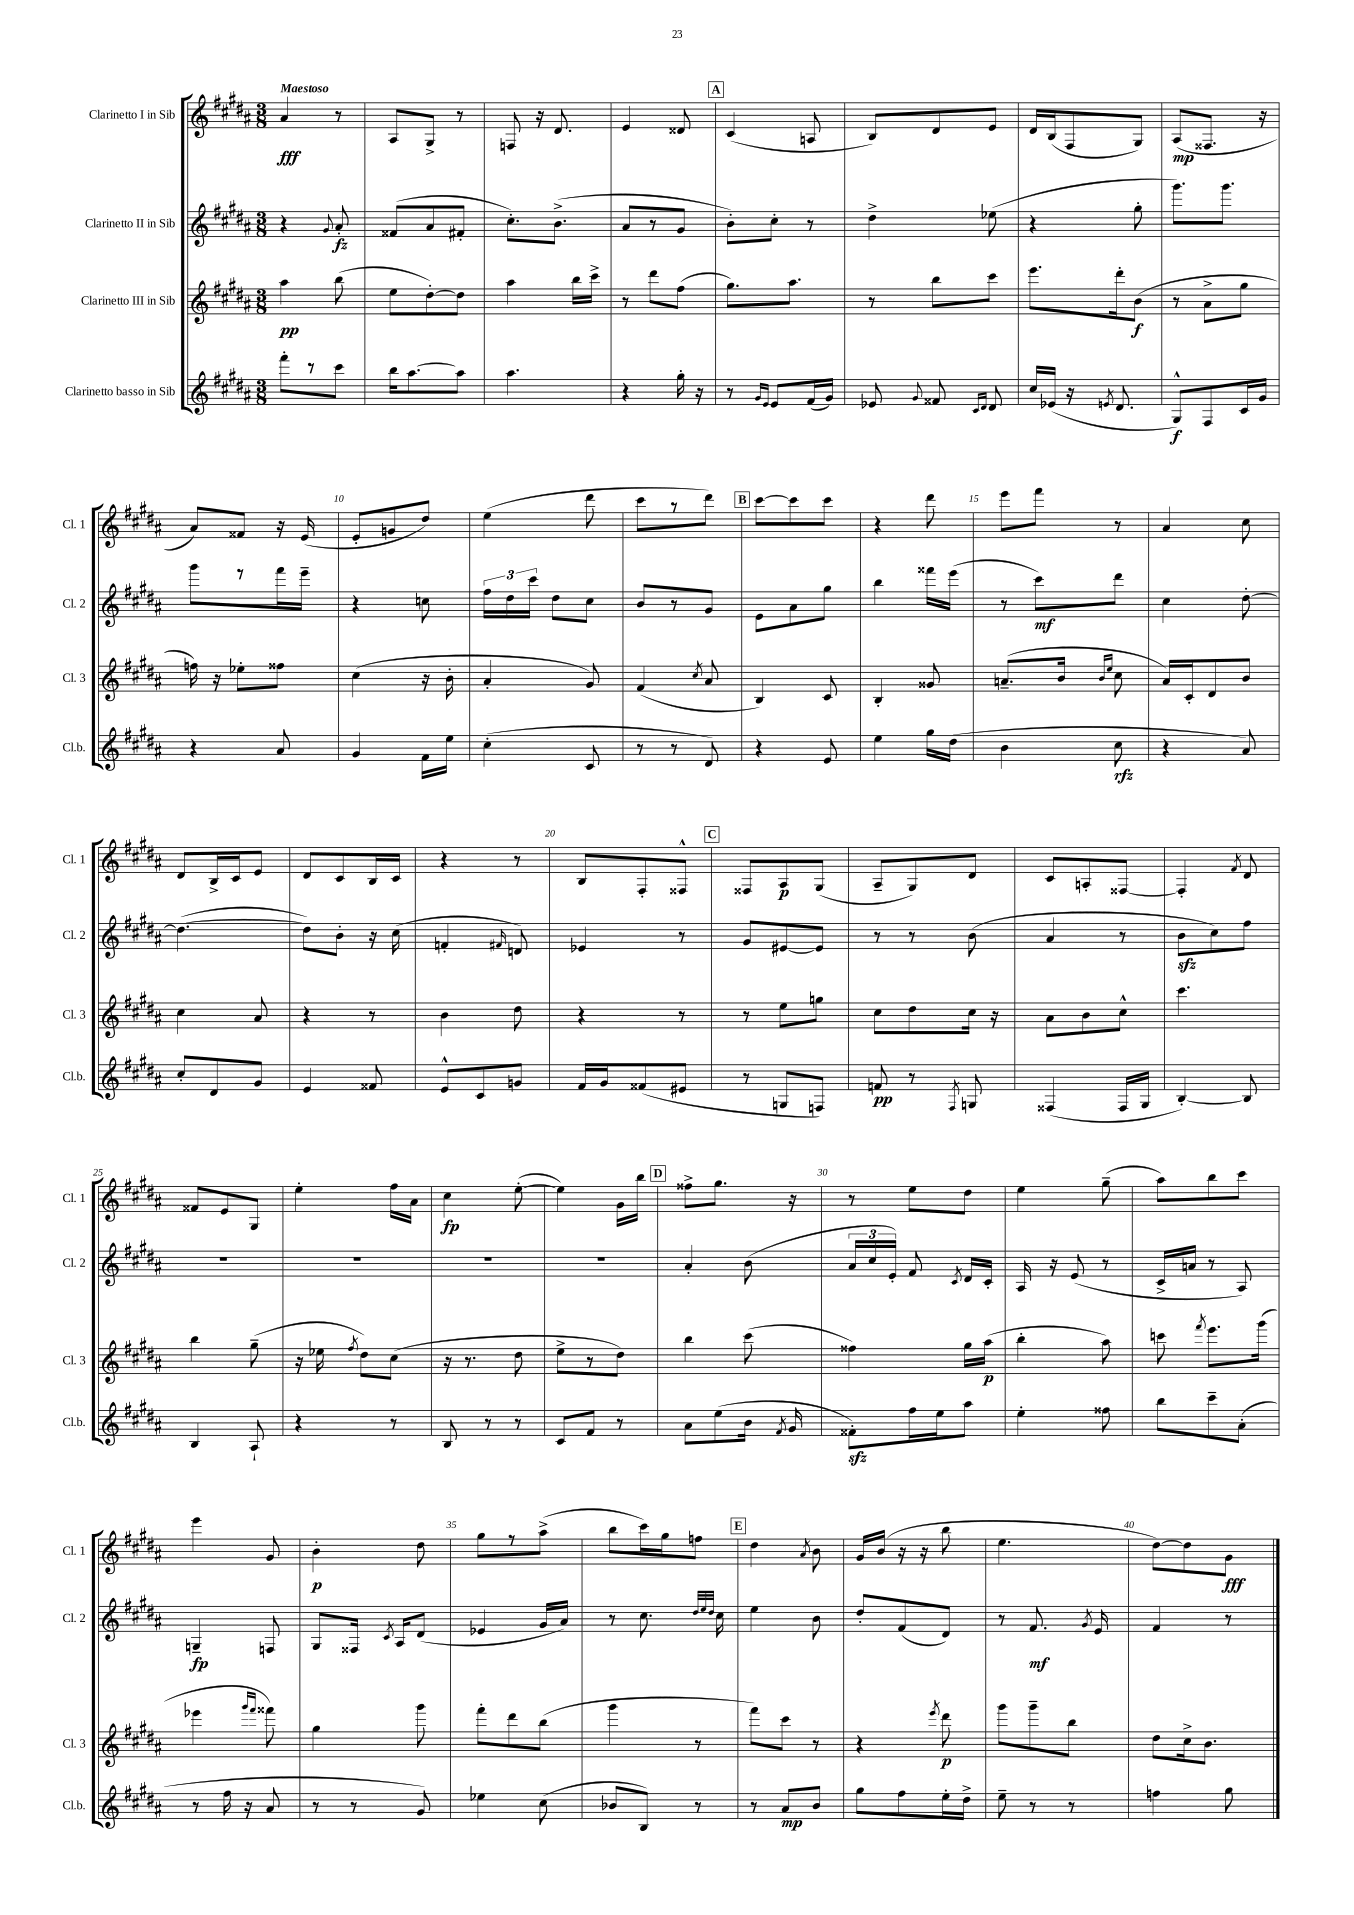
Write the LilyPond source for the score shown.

<<
\new StaffGroup <<
\new Staff = "s0" \with { instrumentName = "Clarinetto I in Sib" shortInstrumentName = "Cl. 1" } {
    \clef treble \key b \major \numericTimeSignature \time 3/8 \tempo "Maestoso"
    \autoBeamOff ais'4\fff r8 |
    ais8[ gis8]-> r8 |
    f8 r16 dis'8. |
    e'4 disis'8 |
    \mark \markup { \box "A" } cis'4( a8 |
    b8[) dis'8 e'8] |
    dis'16[ b16( fis8 gis8]) |
    ais8[\mp( fisis8.] r16 |
    ais'8[) fisis'8] r16 e'16( |
    e'8[-. g'8 dis''8]) |
    e''4( dis'''8 |
    cis'''8[ r8 dis'''8]) |
    \mark \markup { \box "B" } cis'''8[~ cis'''8 cis'''8] |
    r4 dis'''8 |
    e'''8[ fis'''8] r8 |
    ais'4 cis''8 |
    dis'8[ b16-> cis'16 e'8] |
    dis'8[ cis'8 b16 cis'16] |
    r4 r8 |
    b8[ fis8-. fisis8]-^ |
    \mark \markup { \box "C" } fisis8[ ais8\p gis8]( |
    ais8[-- gis8) dis'8] |
    cis'8[ a8-. fisis8]~ |
    fisis4-. \acciaccatura { fis'8 } dis'8 |
    fisis'8[ e'8 gis8] |
    e''4-. fis''16[ ais'16] |
    cis''4\fp e''8~-.( |
    e''4) gis'16[ b''16] |
    \mark \markup { \box "D" } fisis''8[-> gis''8.] r16 |
    r8 e''8[ dis''8] |
    e''4 gis''8--( |
    ais''8[) b''8 cis'''8] |
    e'''4 gis'8 |
    b'4-.\p dis''8 |
    gis''8[ r8 ais''8]->( |
    b''8[ cis'''16) gis''16 f''8] |
    \mark \markup { \box "E" } dis''4 \acciaccatura { ais'8 } b'8 |
    gis'16[ b'16]( r16 r16 b''8 |
    e''4. |
    dis''8[~) dis''8 gis'8]\fff \bar "|." |
}
\new Staff = "s1" \with { instrumentName = "Clarinetto II in Sib" shortInstrumentName = "Cl. 2" } {
    \clef treble \key b \major \numericTimeSignature \time 3/8
    \autoBeamOff r4 \appoggiatura { gis'8 } ais'8-.\fz |
    fisis'8[( ais'8 fis'8]-. |
    cis''8.[-.) b'8.]->( |
    ais'8[ r8 gis'8] |
    \mark \markup { \box "A" } b'8[-.) cis''8]-. r8 |
    dis''4-> ees''8( |
    r4 gis''8-. |
    gis'''8.[) gis'''8.] |
    gis'''8[ r8 fis'''16 e'''16]-- |
    r4 c''8 |
    \tuplet 3/2 { fis''16[ dis''16 cis'''16] } dis''8[ cis''8] |
    b'8[ r8 gis'8] |
    \mark \markup { \box "B" } e'8[ ais'8 gis''8] |
    b''4 fisis'''16[ e'''16]( |
    r8 cis'''8[\mf) dis'''8] |
    cis''4 dis''8~-. |
    dis''4.~( |
    dis''8[) b'8]-. r16 cis''16( |
    f'4-. \grace { fis'16 } d'8) |
    ees'4 r8 |
    \mark \markup { \box "C" } gis'8[ eis'8~ eis'8] |
    r8 r8 b'8( |
    ais'4 r8 |
    b'8[\sfz cis''8) fis''8] |
    R4. |
    R4. |
    R4. |
    R4. |
    \mark \markup { \box "D" } ais'4-. b'8( |
    \tuplet 3/2 { ais'16[ cis''16 e'16]-.) } fis'8 \acciaccatura { cis'8 } dis'16[ cis'16]-. |
    ais16 r16 e'8( r8 |
    cis'16[-> a'16] r8 ais8) |
    g4--\fp f8 |
    gis8[ fisis16] \acciaccatura { cis'8 } ais16[ dis'8]( |
    ees'4 gis'16[ ais'16]) |
    r8 cis''8. \grace { dis''32[ e''32 dis''32] } cis''16 |
    \mark \markup { \box "E" } e''4 b'8 |
    dis''8[-. fis'8( dis'8]) |
    r8 fis'8.\mf \acciaccatura { gis'8 } e'16 |
    fis'4 r8 \bar "|." |
}
\new Staff = "s2" \with { instrumentName = "Clarinetto III in Sib" shortInstrumentName = "Cl. 3" } {
    \clef treble \key b \major \numericTimeSignature \time 3/8
    \autoBeamOff ais''4\pp b''8( |
    e''8[ dis''8~-.) dis''8] |
    ais''4 b''16[ cis'''16]-> |
    r8 dis'''8[ fis''8]( |
    \mark \markup { \box "A" } gis''8.[) ais''8.] |
    r8 b''8[ cis'''8] |
    e'''8.[ dis'''16-. b'8]\f( |
    r8 ais'8[-> gis''8] |
    f''16) r16 ees''8[-. fisis''8] |
    cis''4( r16 b'16-. |
    ais'4-. gis'8) |
    fis'4( \acciaccatura { cis''8 } ais'8 |
    \mark \markup { \box "B" } b4) cis'8 |
    b4-. gisis'8 |
    a'8.[--( b'16] \grace { b'16[ e''16] } cis''8 |
    ais'16[) cis'16-. dis'8 b'8] |
    cis''4 ais'8 |
    r4 r8 |
    b'4 dis''8 |
    r4 r8 |
    \mark \markup { \box "C" } r8 e''8[ g''8] |
    cis''8[ dis''8 cis''16] r16 |
    ais'8[ b'8 cis''8]-^ |
    cis'''4. |
    b''4 gis''8--( |
    r16 ees''16 \acciaccatura { fis''8 } dis''8[) cis''8]( |
    r16 r8. dis''8 |
    e''8[-> r8 dis''8]) |
    \mark \markup { \box "D" } b''4 cis'''8( |
    fisis''4) gis''16[ ais''16]\p( |
    b''4-. ais''8) |
    c'''8 \acciaccatura { fis'''8 } e'''8.[ gis'''16]( |
    ees'''4 \grace { gis'''16[ fis'''16] } fisis'''8) |
    gis''4 gis'''8 |
    fis'''8[-. dis'''8 b''8]( |
    gis'''4 r8 |
    \mark \markup { \box "E" } fis'''8[) cis'''8] r8 |
    r4 \acciaccatura { e'''8 } dis'''8\p |
    gis'''8[ gis'''8-- b''8] |
    dis''8[ cis''16-> b'8.] \bar "|." |
}
\new Staff = "s3" \with { instrumentName = "Clarinetto basso in Sib" shortInstrumentName = "Cl.b." } {
    \clef treble \key b \major \numericTimeSignature \time 3/8
    \autoBeamOff fis'''8[-. r8 cis'''8] |
    b''16[ ais''8.~ ais''8] |
    ais''4. |
    r4 gis''16-. r16 |
    \mark \markup { \box "A" } r8 \grace { gis'16[ e'16] } e'8[ fis'16( gis'16]) |
    ees'8 \appoggiatura { gis'8 } fisis'8 \grace { cis'16[ dis'16] } dis'8 |
    cis''16[ ees'16]( r16 \acciaccatura { e'8 } dis'8. |
    gis8[-^\f) fis8 cis'16 gis'16] |
    r4 ais'8 |
    gis'4 fis'16[ e''16] |
    cis''4-.( cis'8 |
    r8 r8 dis'8) |
    \mark \markup { \box "B" } r4 e'8 |
    e''4 gis''16[ dis''16]( |
    b'4 cis''8\rfz |
    r4 ais'8) |
    cis''8[-. dis'8 gis'8] |
    e'4 fisis'8 |
    e'8[-^ cis'8 g'8] |
    fis'16[ gis'16 fisis'8( eis'8] |
    \mark \markup { \box "C" } r8 g8[ f8]) |
    f'8\pp r8 \acciaccatura { fis8 } g8 |
    fisis4( fisis16[ gis16] |
    b4~-.) b8 |
    b4 ais8-! |
    r4 r8 |
    b8 r8 r8 |
    cis'8[ fis'8] r8 |
    \mark \markup { \box "D" } ais'8[ e''8( b'16] \acciaccatura { fis'8 } gis'16 |
    fisis'8[-.\sfz) fis''16 e''16 ais''8] |
    e''4-. fisis''8 |
    b''8[ cis'''8-- ais'8]-.( |
    r8 fis''16 r16 ais'8 |
    r8 r8 gis'8) |
    ees''4 cis''8( |
    bes'8[ b8]) r8 |
    \mark \markup { \box "E" } r8 ais'8[\mp b'8] |
    gis''8[ fis''8 e''16-. dis''16]-> |
    e''8-- r8 r8 |
    f''4 gis''8 \bar "|." |
}
>>
>>
\layout { \context { \Score \override BarNumber.break-visibility = ##(#f #t #t) barNumberVisibility = #(every-nth-bar-number-visible 5) } }
